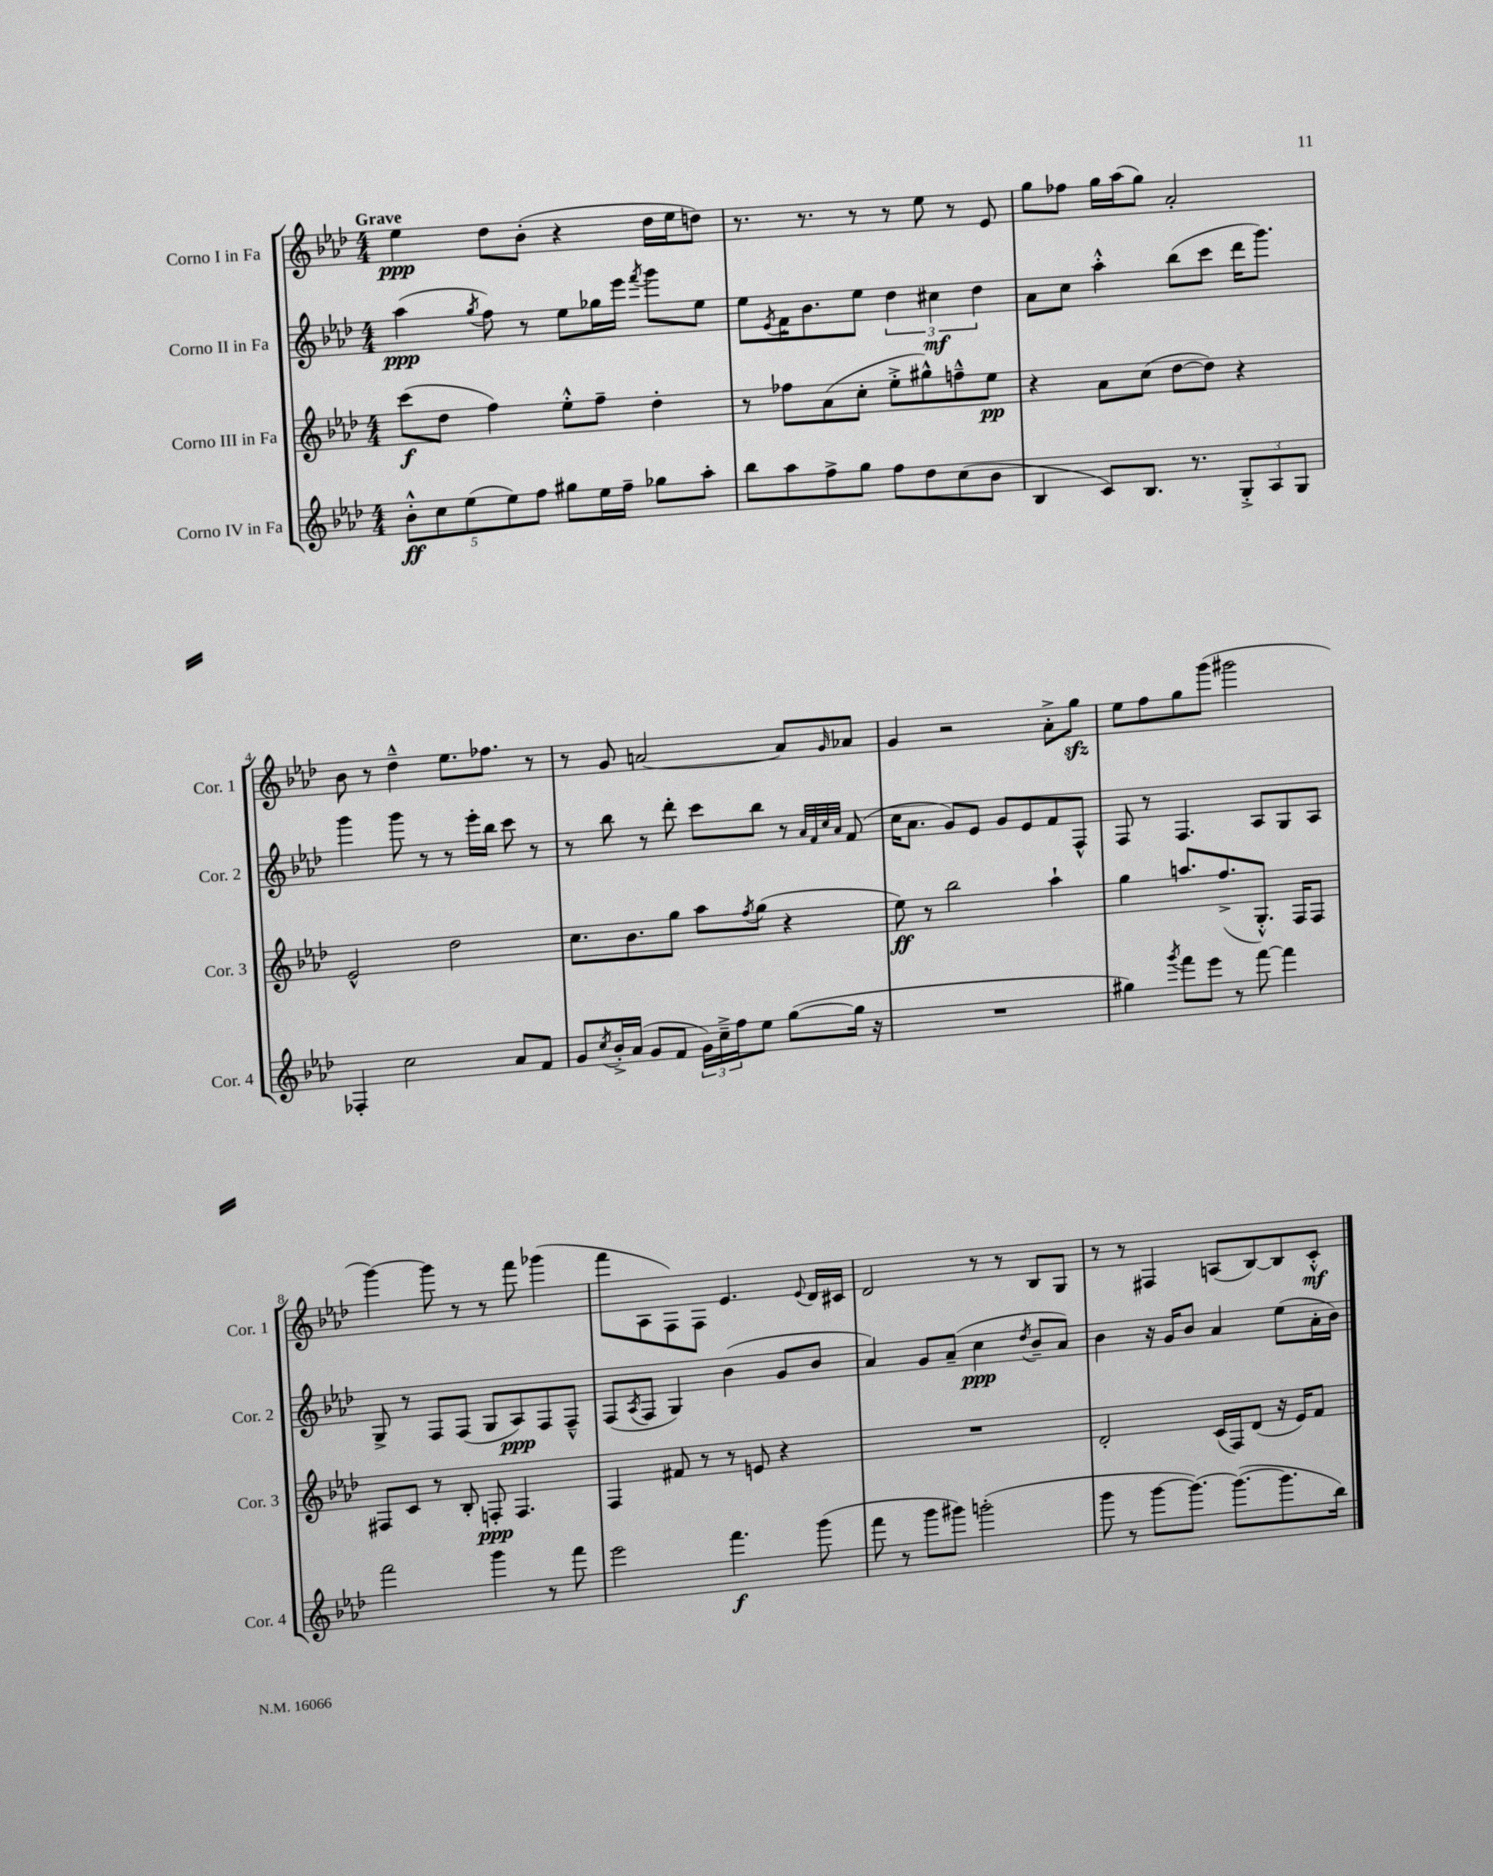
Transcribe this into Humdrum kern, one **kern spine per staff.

**kern	**dynam	**kern	**dynam	**kern	**dynam	**kern	**dynam
*part4	*part4	*part3	*part3	*part2	*part2	*part1	*part1
*staff4	*staff4	*staff3	*staff3	*staff2	*staff2	*staff1	*staff1
*I"Corno IV in Fa	*	*I"Corno III in Fa	*	*I"Corno II in Fa	*	*I"Corno I in Fa	*
*I'Cor. 4	*	*I'Cor. 3	*	*I'Cor. 2	*	*I'Cor. 1	*
*clefG2	*	*clefG2	*	*clefG2	*	*clefG2	*
*k[b-e-a-d-]	*	*k[b-e-a-d-]	*	*k[b-e-a-d-]	*	*k[b-e-a-d-]	*
*M4/4	*	*M4/4	*	*M4/4	*	*M4/4	*
=1	=1	=1	=1	=1	=1	=1	=1
!	!	!	!	!	!	!LO:TX:a:B:t=Grave	!
10b-'^^\L	ff	(8ccc\L	f	(4aa-\	ppp	4ee-\	ppp
10cc\	.	.	.	.	.	.	.
.	.	8dd-\J	.	.	.	.	.
(10ee-\	.	.	.	.	.	.	.
.	.	.	.	8qgg/	.	.	.
.	.	4ff\)	.	8ff\)	.	8dd-\L	.
10ee-\)	.	.	.	.	.	.	.
.	.	.	.	8r	.	(8b-'\J	.
10ff\J	.	.	.	.	.	.	.
8gg#X\L	.	8ee-'^^\L	.	8ee-\L	.	4r	.
16ee-\L	.	8ff~\J	.	16gg-X\L	.	.	.
16ff~\JJ	.	.	.	16eee-\JJ	.	.	.
.	.	.	.	8qfff/	.	.	.
8gg-X\L	.	4dd-'\	.	8ggg\L	.	16dd-\LL	.
.	.	.	.	.	.	16ee-\J	.
8aa-'\J	.	.	.	8ee-\J	.	8ddn\J)	.
=2	=2	=2	=2	=2	=2	=2	=2
8bb-\L	.	8r	.	8ee-\L	.	8.r	.
.	.	.	.	8qe-/	.	.	.
8aa-\	.	8ff-X\L	.	16f\K	.	.	.
.	.	.	.	8.b-\	.	8.r	.
8ff^\	.	(8a-\	.	.	.	.	.
8gg\J	.	8cc'\J	.	8ee-\J	.	8r	.
8ff\L	.	8ee-'^\L	.	6dd-\	.	8r	.
8dd-\	.	8gg#X^^\)	.	.	.	8ee-\	.
.	.	.	.	6cc#X\	mf	.	.
(8cc\	.	8ffn~^^\	.	.	.	8r	.
.	.	.	.	6dd-\	.	.	.
8b-\J	.	8ee-\J	pp	.	.	8e-/	.
=3	=3	=3	=3	=3	=3	=3	=3
4B-/	.	4r	.	8a-\L	.	8gg\L	.
.	.	.	.	8cc\J	.	8ff-X\J	.
8c/L)	.	8a-\L	.	4aa-'^^\	.	16gg\LL	.
.	.	.	.	.	.	(16aa-\J	.
8.B-/J	.	(8cc\J	.	.	.	8gg\J)	.
.	.	[8dd-\L	.	(8bb-\L	.	2a-'/	.
8.r	.	.	.	.	.	.	.
.	.	8dd-\J])	.	8ccc\J	.	.	.
12G'^/L	.	4r	.	16ddd-\KL	.	.	.
.	.	.	.	8.ggg\J)	.	.	.
12A-/	.	.	.	.	.	.	.
12G/J	.	.	.	.	.	.	.
!!LO:LB:g=z
=4	=4	=4	=4	=4	=4	=4	=4
4F-X'/	.	2e-^^/	.	4ggg\	.	8b-\	.
.	.	.	.	.	.	8r	.
2cc\	.	.	.	8ggg\	.	4dd-~^^\	.
.	.	.	.	8r	.	.	.
.	.	2dd-\	.	8r	.	8.ee-\L	.
.	.	.	.	16eee-'\LL	.	.	.
.	.	.	.	16bb-\JJ	.	8.ff-X\J	.
8a-/L	.	.	.	8ccc\	.	.	.
8f/J	.	.	.	8r	.	8r	.
=5	=5	=5	=5	=5	=5	=5	=5
8g/L	.	8.cc\L	.	8r	.	8r	.
8qcc/	.	.	.	.	.	.	.
16b-'^/L	.	.	.	8bb-\	.	8g/	.
(16a-/JJ	.	8.b-\	.	.	.	.	.
8g/L	.	.	.	8r	.	[2an/	.
8f/J	.	8gg\J	.	8ddd-'\	.	.	.
24g\LL)	.	8aa-\L	.	8ccc\L	.	.	.
24cc~^\	.	.	.	.	.	.	.
24ff\J	.	.	.	.	.	.	.
.	.	8qff/	.	.	.	.	.
8ee-\J	.	(8gg\J	.	8bb-\J	.	.	.
([8gg\L	.	4r	.	8r	.	8a/L]	.
.	.	.	.	32qqa-/LLL	.	.	.
.	.	.	.	32qqf/	.	.	.
.	.	.	.	32qqcc/	.	.	.
.	.	.	.	32qqa-/JJJ	.	16qqg/	.
16gg\Jk]	.	.	.	(8f/	.	8a-X/J	.
16r	.	.	.	.	.	.	.
=6	=6	=6	=6	=6	=6	=6	=6
1r	.	8ee-\)	ff	16cc\KL	.	4g/	.
.	.	.	.	8.a-\J	.	.	.
.	.	8r	.	.	.	.	.
.	.	2bb-\	.	8g/L)	.	2r	.
.	.	.	.	8e-/J	.	.	.
.	.	.	.	8g/L	.	.	.
.	.	.	.	8e-/	.	.	.
.	.	4aa-`\	.	8f/	.	8a-'^\L	.
.	.	.	.	8F^^/J	.	8ggzz\J	.
=7	=7	=7	=7	=7	=7	=7	=7
4gg#X\)	.	4gg\	.	8F/	.	8ee-\L	.
.	.	.	.	8r	.	8ff\	.
8qggg/	.	.	.	.	.	.	.
8fff\L	.	8.aan/L	.	4.F/	.	8gg\	.
8eee-\J	.	.	.	.	.	(8ggg\J	.
.	.	(8.ff^/	.	.	.	.	.
8r	.	.	.	.	.	2ggg#X\	.
[8fff\	.	8.G'^^/J)	.	8A-/L	.	.	.
4fff\]	.	.	.	8G/	.	.	.
.	.	16F/KL	.	.	.	.	.
.	.	8F/J	.	8A-/J	.	.	.
!!LO:LB:g=z
=8	=8	=8	=8	=8	=8	=8	=8
2fff\	.	8F#X/L	.	8G^/	.	[4ggg\)	.
.	.	8c/J	.	8r	.	.	.
.	.	8r	.	8F/L	.	8ggg\]	.
.	.	8B-'/	.	(8F/J	.	8r	.
4ggg\	.	8Fn'/	ppp	8G/L	.	8r	.
.	.	4.F/	.	8A-/)	ppp	8fff\	.
8r	.	.	.	8F/	.	(4ggg-X\	.
8fff\	.	.	.	8F~^^/J	.	.	.
=9	=9	=9	=9	=9	=9	=9	=9
2eee-\	.	4F/	.	(8F/L	.	8fff\L	.
.	.	.	.	8qA-/	.	.	.
.	.	.	.	8F/J	.	8A-\	.
.	.	8f#X/	.	4G/)	.	8F\)	.
.	.	8r	.	.	.	8F\J	.
4.fff\	f	8r	.	(4b-\	.	4.e-/	.
.	.	8en/	.	.	.	.	.
.	.	4r	.	8g/L	.	.	.
.	.	.	.	.	.	8qqe-/	.
(8ggg\	.	.	.	8b-/J	.	16d-/LL	.
.	.	.	.	.	.	16c#X/JJ	.
=10	=10	=10	=10	=10	=10	=10	=10
8fff\	.	1r	.	4a-/)	.	2d-/	.
8r	.	.	.	.	.	.	.
8ggg\L	.	.	.	8g/L	.	.	.
8ggg#X\J)	.	.	.	(8a-~/J	.	.	.
(2gggn'\	.	.	.	4cc\	ppp	8r	.
.	.	.	.	.	.	8r	.
.	.	.	.	8qdd-/	.	.	.
.	.	.	.	8b-~/L	.	8B-/L	.
.	.	.	.	8a-/J)	.	8G/J	.
=11	=11	=11	=11	=11	=11	=11	=11
8ggg\	.	2d-'/	.	4b-\	.	8r	.
8r	.	.	.	.	.	8r	.
[8ggg\L	.	.	.	16r	.	4F#X/	.
.	.	.	.	16g/KL	.	.	.
8.ggg\J_)	.	.	.	8b-/J	.	.	.
.	.	(16c/LL	.	4a-/	.	(8An/L	.
(8.ggg\L_	.	16F/J)	.	.	.	.	.
.	.	(8d-/J	.	.	.	[8B-/)	.
8.ggg\]	.	16r	.	(8ee-\L	.	8B-/]	.
.	.	16e-/KL)	.	.	.	.	.
.	.	8f/J	.	16a-'\L	.	8c'^^/J	mf
16bb-\Jk)	.	.	.	16b-\JJ)	.	.	.
==	==	==	==	==	==	==	==
*-	*-	*-	*-	*-	*-	*-	*-
